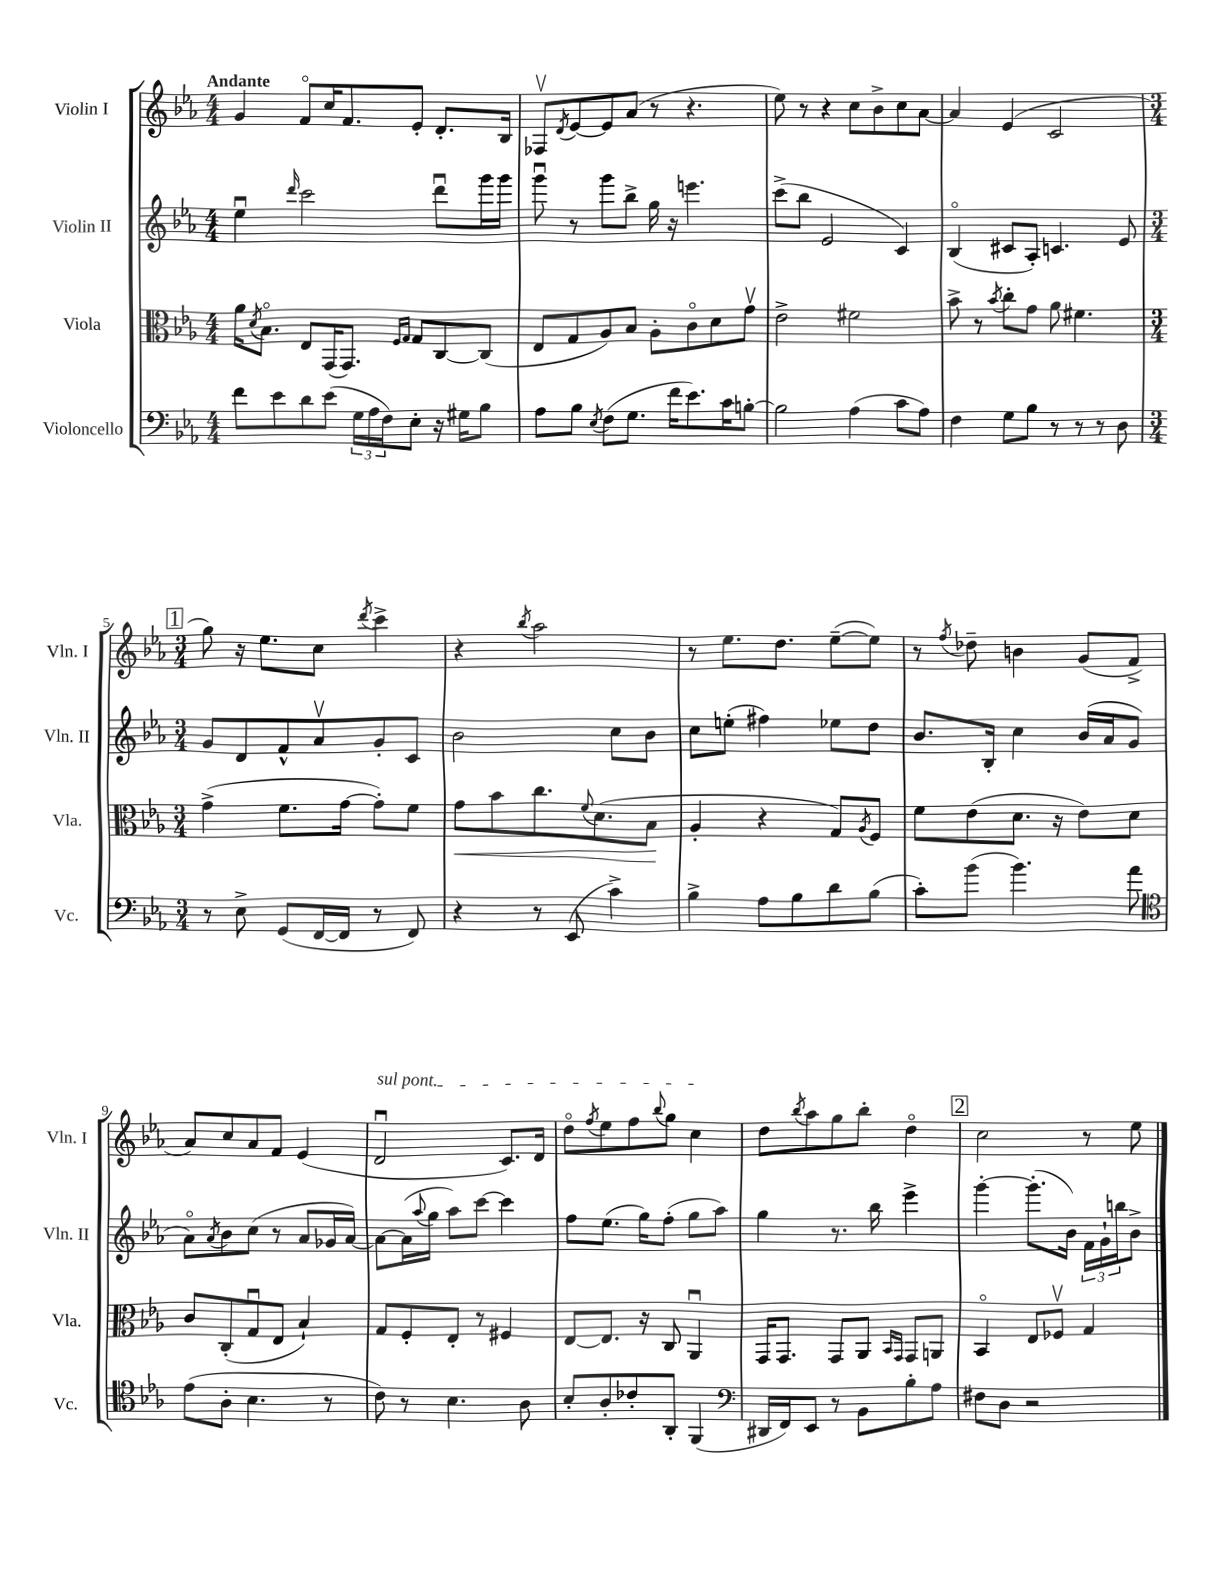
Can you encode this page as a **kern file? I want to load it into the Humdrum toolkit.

**kern	**kern	**kern	**kern
*staff4	*staff3	*staff2	*staff1
*clefF4	*clefC3	*clefG2	*clefG2
*k[b-e-a-]	*k[b-e-a-]	*k[b-e-a-]	*k[b-e-a-]
*M4/4	*M4/4	*M4/4	*M4/4
8f\L	16a-\LK	4ee-u\	4g/
.	8qd/	.	.
.	8.B-o\J	.	.
8e-\	.	.	.
.	.	16qqddd/	.
8d\	8E-/L	2ccc\	8fo/L
(8e-\J	(16GG/K	.	16cc/K
.	8.GG/J)	.	8.f/
24G\LL	.	.	.
24A-\	.	.	.
24F\J)	.	.	.
.	16qqF/LL	.	.
.	16qqG/JJ	.	.
8E-'\J	8G/L	.	8e-'/J
16r	[8C/	8dddu\L	8.d'/L
16G#\LK	.	.	.
8B-\J	(8C/]J	16ggg\L	.
.	.	16ggg\JJ	16B-/Jk
=	=	=	=
8A-\L	8E-/L	8gggu\	8F-v/L
.	.	.	8qd/
8B-\J	8G/	8r	[8e-/
8qE-/	.	.	.
(8F\L	8A-/)	8ggg\L	8e-/]
8.G\J	8B-/J	8bb-^\J	(8a-/J
.	8A-'\L	16gg\	8r
16f\LK	.	16r	.
8.e-\)	8co\	4.eee\	4.r
.	8d\	.	.
16c\K	.	.	.
[8B'\J	8gv\J	.	.
=	=	=	=
2B\]	2e-^\	(8ccc^\L	8ee-\)
.	.	8bb-\J	8r
.	.	2e-/	4r
(4A-\	2f#\	.	8cc\L
.	.	.	8b-^\
8c\L	.	4c/)	8cc\
8A-\J)	.	.	[8a-\J
=	=	=	=
4F\	8b-^\	(4B-o/	4a-/]
.	8r	.	.
.	8qb-/	.	.
8G\L	8cc'\L	8c#/L	(4e-/
8B-\J	8g\J	8A-'/J)	.
8r	8a-\	4.c/	2c/
8r	4.f#\	.	.
8r	.	.	.
8D\	.	8e-/	.
=	=	=	=
*M3/4	*M3/4	*M3/4	*M3/4
8r	(4g^\	8g/L	8gg\)
8E-^\	.	8d/	16r
.	.	.	8.ee-\L
(8GG/L	8.f\L	8f^^/	.
[16FF/L	.	8a-v/	8cc\J
16FF/]JJ	[16g\Jk	.	.
.	.	.	8qddd/
8r	8g'\]L)	8g'/	4ccc^\
8FF/)	8f\J	8c/J	.
=	=	=	=
4r	8g\L	2b-\	4r
.	8b-\	.	.
.	.	.	8qbb-/
8r	8.cc\	.	2aa-\
(8EE-/	.	.	.
.	8qqf/	.	.
.	(8.d\	.	.
4c^\)	.	8cc\L	.
.	8B-\J	8b-\J	.
=	=	=	=
4B-^\	4A-'/	8cc\L	8r
.	.	(8ee'\J	8.ee-\L
8A-\L	4r	4ff#\)	.
.	.	.	8.dd\J
8B-\	.	.	.
8d\	8G/L)	8ee-\L	([8ee-~\L
.	8qA-/	.	.
(8B-\J	8F/J	8dd\J	8ee-\]J)
=	=	=	=
8c'\L)	8f\L	8.b-/L	8r
.	.	.	8qff/
(8b-\J	(8e-\	.	8dd-~\
.	.	16B-'/Jk	.
4.b-\)	8.d\J	4cc\	4b\
.	16r	.	.
.	8e-\L)	(16b-/LL	(8g/L
.	.	16a-/J	.
8a-\	8d\J	8g/J	8f^/J
=	=	=	=
*clefC4	*	*	*
(8e-\L	8c/L	8a-o\L)	8a-/L)
.	.	8qa-/	.
8A-'\J	(8C'/	8b-\	8cc/
4.B-\	8Gu/	(8cc\J	8a-/
.	8E-/J	8r	8f/J
.	4B-`/)	8a-/L	(4e-/
8r	.	16g-/L	.
.	.	[16a-/JJ)	.
=	=	=	=
8c\)	8G/L	8a-\_L	2du/
8r	8F'/	(16a-\]L	.
.	.	8qqaa-/	.
.	.	16gg\JJ	.
4.B-\	8E-'/J	8aa-\L)	.
.	8r	[8ccc\J	.
.	4F#/	4ccc\]	8.c/L)
8A-\	.	.	.
.	.	.	16d/Jk
=	=	=	=
8B-'/L	[8E-/L	8ff\L	8ddo\L
.	.	.	8qff/
8A-'/	8.E-/]J	(8.ee-\J	8ee-\
8c-'/	.	.	8ff\
.	16r	16gg\LK)	.
.	.	.	8qqbb-/
8AA-'/J	8C/	(8ff'\J	8gg\J
(4FF/	4AA-u/	8gg\L	4cc\
.	.	8aa-\J)	.
=	=	=	=
*clefF4	*	*	*
16DD#/LL	16GG/LK	4gg\	8dd\L
16FF/J)	8.GG/J	.	.
.	.	.	8qbb-/
8EE-/J	.	.	8aa-\
8r	8GG/L	8.r	8gg\
8BB-\L	8AA-/J	.	8bb-'\J
.	.	16bb-\	.
.	16qqBB-/LL	.	.
.	16qqGG/JJ	.	.
8B-'\	8GG/L	4eee-^\	4ddo\
8A-\J	8AA/J	.	.
=	=	=	=
8F#\L	4BB-o/	[4ggg'\	2cc\
8D\J	.	.	.
2r	8E-/L	(8.ggg'\]L	.
.	8F-v/J	.	.
.	.	16b-\Jk)	.
.	4G/	24f\LL	8r
.	.	24g`\	.
.	.	24bb\J	.
.	.	8b-^\J	8ee-\
==	==	==	==
*-	*-	*-	*-
